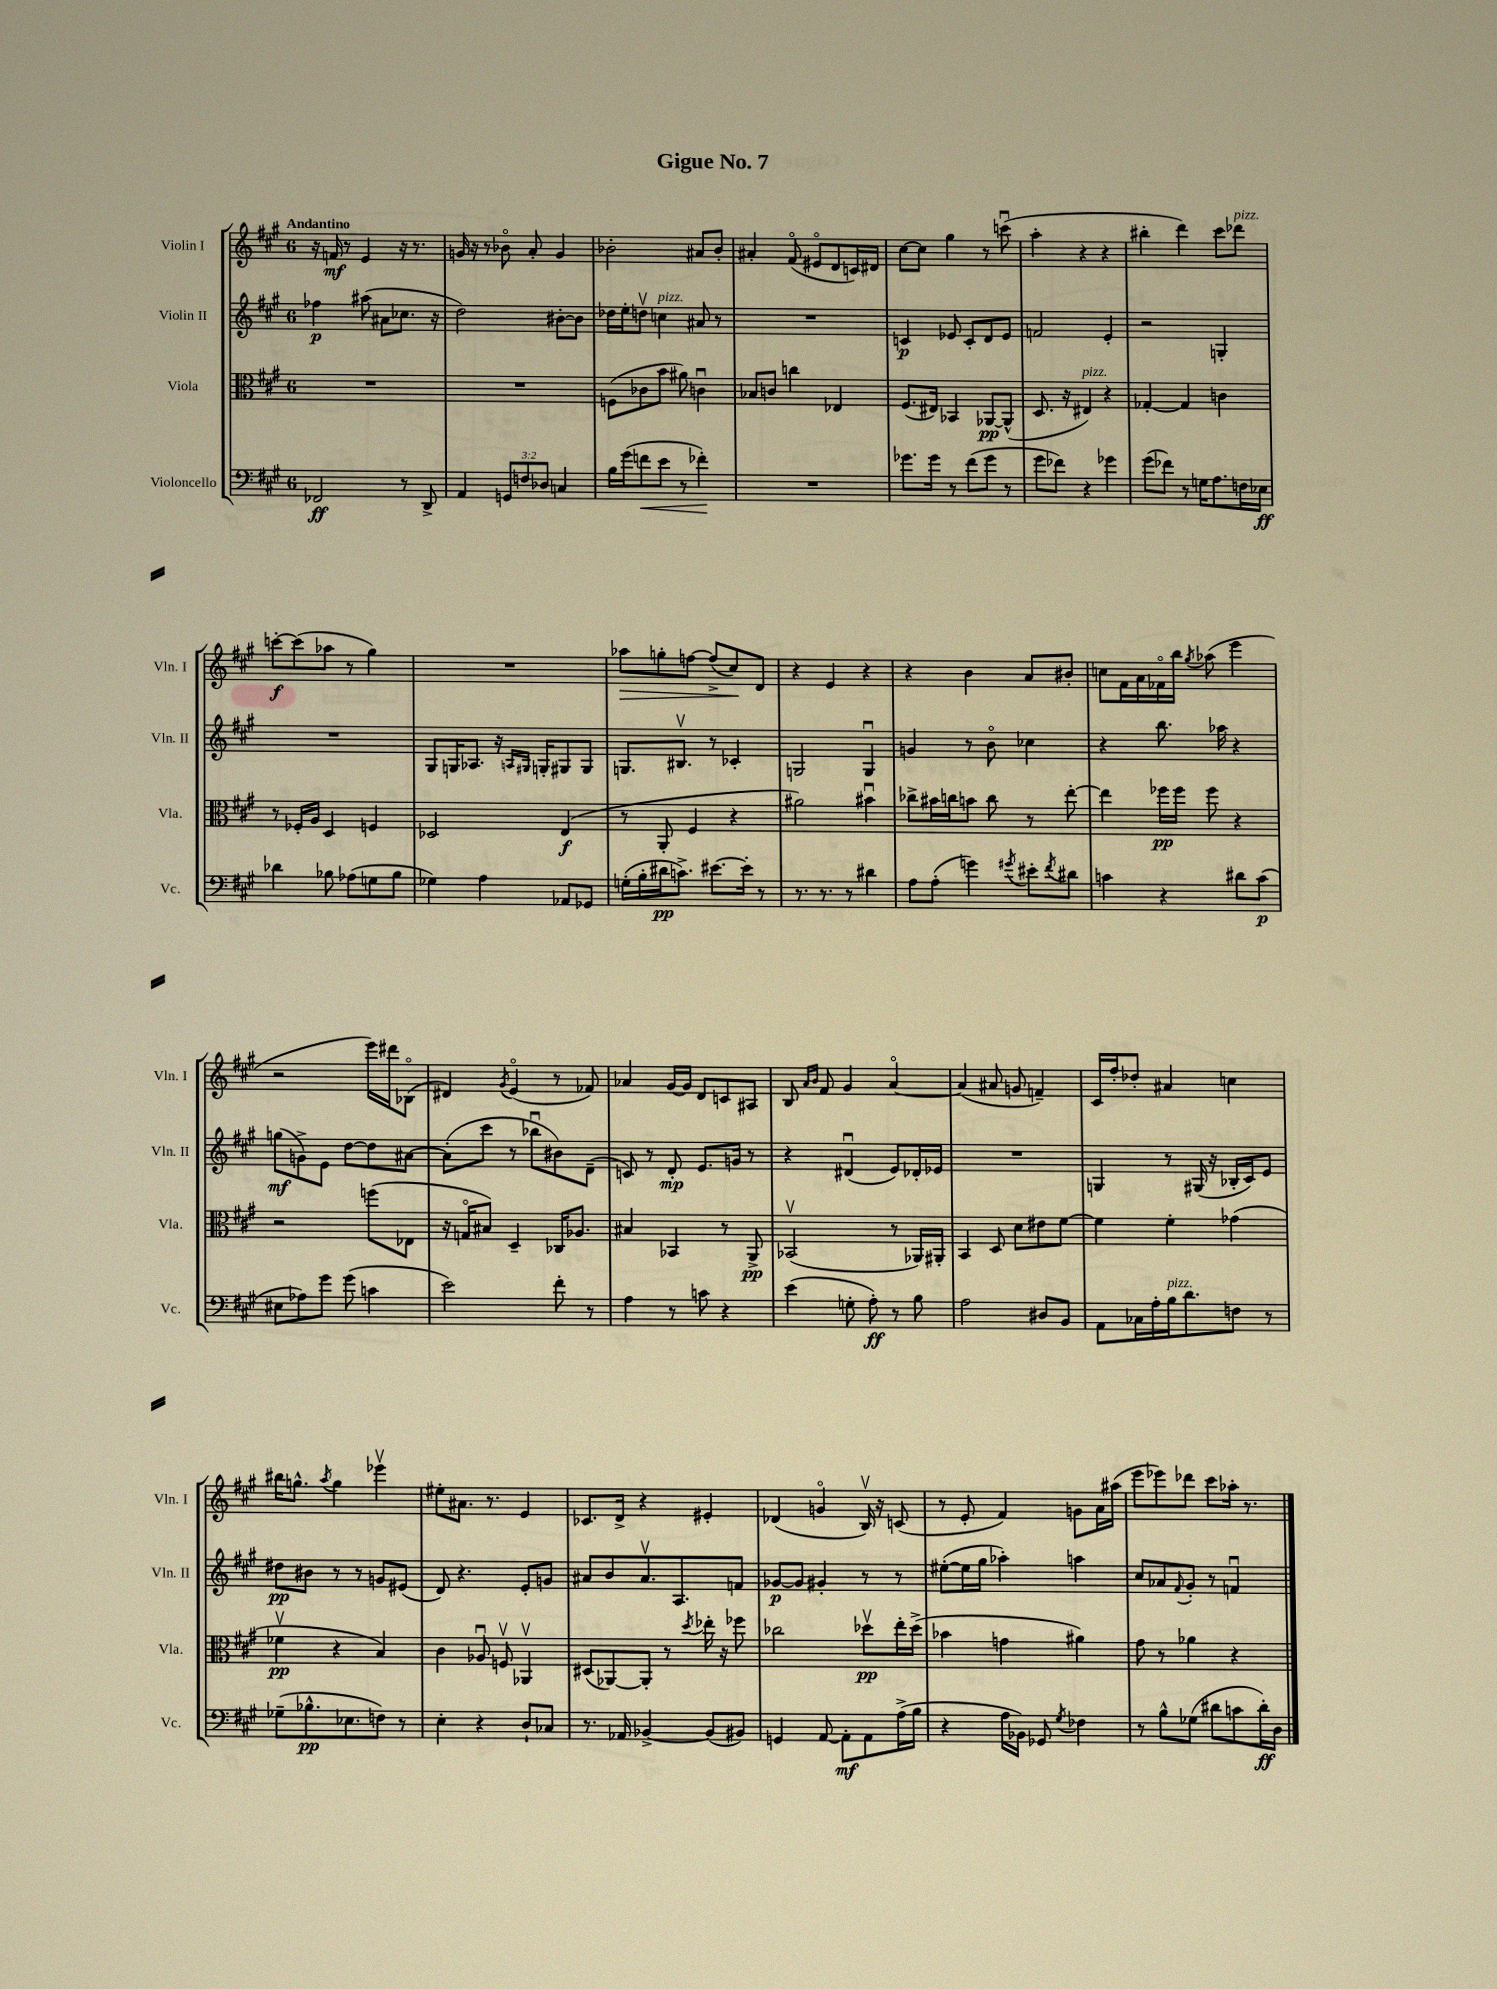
\header { title = "Gigue No. 7" }
<<
\new StaffGroup <<
\new Staff = "s0" \with { instrumentName = "Violin I" shortInstrumentName = "Vln. I" } {
    \clef treble \key a \major \once \override Staff.TimeSignature.style = #'single-digit \time 6/8 \tempo "Andantino"
    r16 f'16\mf r8 e'4 r16 r8. |
    g'16 r16 r8 bes'8\flageolet a'8-. g'4 |
    bes'2-. ais'8 bes'8-. |
    ais'4-. fis'8\flageolet( eis'8\flageolet d'8 c'16) dis'16 |
    cis''8~ cis''8 gis''4 r8 c'''8\downbow( |
    a''4-. r4 r4 |
    bis''4-. d'''4) cis'''8 des'''8^\markup { \italic "pizz." } |
    c'''8~-.\f c'''8( aes''8 r8 gis''4) |
    R2. |
    aes''8\> g''8-. f''8~ f''8->( cis''8\!) d'8 |
    r4 e'4 r4 |
    r4 b'4 a'8 bis'8-. |
    c''8 fis'16 a'16 fes'16\flageolet b''16 \acciaccatura { gis''8 } aes''8( e'''4 |
    r2 e'''16) dis'''16 bes8\flageolet( |
    dis'4) \acciaccatura { gis'8 } e'4\flageolet( r8 fes'8) |
    aes'4 gis'16~ gis'16 d'8 c'8 ais8 |
    b8 \grace { a'16 b'16 } fis'8 gis'4 a'4~\flageolet |
    a'4( ais'8 g'8 f'4--) |
    cis'16 fis''16-. des''8-. ais'4 c''4 |
    bis''16 g''8.-^ \acciaccatura { a''8 } g''4 ees'''4\upbow |
    eis''8-. ais'8. r8. e'4 |
    ces'8. d'16-> r4 eis'4-. |
    des'4( g'4\flageolet b16\upbow) r16 c'8( |
    r8 e'8-. fis'4) g'8 a'16 ais''16( |
    e'''8 ees'''8) des'''8 cis'''8 aes''16-. r8. \bar "|." |
}
\new Staff = "s1" \with { instrumentName = "Violin II" shortInstrumentName = "Vln. II" } {
    \clef treble \key a \major \once \override Staff.TimeSignature.style = #'single-digit \time 6/8
    fes''4\p ais''8( ais'8 ces''8. r16 |
    d''2) bis'8~-. bis'8 |
    des''16 e''16-. d''8\upbow c''4^\markup { \italic "pizz." } ais'8 r8 |
    R2. |
    c'4\p ees'8 c'8-. d'8 ees'8 |
    f'2 e'4-. |
    r2 g4-. |
    R2. |
    gis8 g16 aes8. r16 \grace { a16 gis16 } g16-. gis8 gis8 |
    g8. bis8.\upbow r8 ces'4-. |
    g2 g4\downbow |
    g'4 r8 b'8\flageolet ces''4 |
    r4 b''8. aes''16 r4 |
    g''8\mf( g'8->) e'8 d''8~ d''8 ais'8~ |
    ais'8-.( cis'''8 r8 bes''8\downbow bis'8) d'8--( |
    c'8) r8 d'8-.\mp e'8. g'16 r8 |
    r4 dis'4\downbow( e'8) des'16-. ees'16 |
    R2. |
    g4 r8 gis16( r16 bes16-. cis'16) e'8 |
    dis''8\pp bis'8 r8 r8 g'8 eis'8( |
    d'8) r4. e'8-. g'8 |
    ais'8 b'8 ais'8.\upbow a8. f'8 |
    ges'8~\p ges'8 gis'4-. r8 r8 |
    eis''8~-.( eis''16 gis''16 aes''4-.) a''4 |
    cis''8 aes'8 \appoggiatura { fis'8 } gis'8-. r8 f'4\downbow \bar "|." |
}
\new Staff = "s2" \with { instrumentName = "Viola" shortInstrumentName = "Vla." } {
    \clef alto \key a \major \once \override Staff.TimeSignature.style = #'single-digit \time 6/8
    R2. |
    R2. |
    f8( ces'8 b'8 ais'8) c'4\downbow |
    bes8 c'8 c''4 ees4 |
    fis8.( eis16) bes,4 aes,8~\pp aes,8-^( |
    d8. r16 eis4^\markup { \italic "pizz." }) r4 |
    ges4~-. ges4 c'4 |
    r8 fes16-. a16 d4 f4 |
    des2 e4\f( |
    r8 a,8-. fis4 r4 |
    ais'2) bis'4\downbow |
    ces''8-> bis'16 c''16 b'8 c''8 r8 e''8~-. |
    e''4 fes''16\pp fes''16 fes''8 r4 |
    r2 f''8( ees8 |
    r16 g16\flageolet bis8) d4-- ces16 aes8. |
    bis4 bes,4 r8 a,8->\pp |
    bes,2\upbow( r8 aes,16) ais,16-. |
    b,4 d8 d'8 eis'8 fis'8~ |
    fis'4 fis'4-. ges'4( |
    fes'4\upbow\pp r4 b4) |
    cis'4 aes8\downbow f8\upbow aes,4\upbow |
    dis8( aes,8~) aes,8-. r8 \acciaccatura { d''8 } ees''16-. r16 fes''8 |
    ces''2 des''8\upbow\pp e''16-. des''16->( |
    bes'4 g'4 ais'4) |
    gis'8 r8 aes'4 r4 \bar "|." |
}
\new Staff = "s3" \with { instrumentName = "Violoncello" shortInstrumentName = "Vc." } {
    \clef bass \key a \major \once \override Staff.TimeSignature.style = #'single-digit \time 6/8 \override Staff.TupletNumber.text = #tuplet-number::calc-fraction-text
    fes,2\ff r8 d,8-> |
    a,4 \tuplet 3/2 { g,8 f8 des8 } c4 |
    b16 gis'16( f'8\< e'8 r8 fes'4-.\!) |
    R2. |
    ges'8. ges'16 r8 fis'8( ges'8 r8 |
    gis'8 fes'8) r4 ges'4 |
    gis'8( fes'8) r8 g16 a8. f16 ees16\ff |
    des'4 bes8 aes8( g8 bes8 |
    ges4) a4 aes,8 ges,8 |
    g16-.( b16-. dis'16\pp c'8.->) eis'8.~ eis'16-. r8 |
    r8. r8. r8 dis'4 |
    a8 a8-.( g'4) \acciaccatura { gis'8 } eis'8-. \acciaccatura { fis'8 } dis'8 |
    c'4 r4 dis'8 c'8\p( |
    eis8 aes8) gis'8 gis'8( c'4 |
    e'2) fis'8-. r8 |
    a4 r8 c'8 r4 |
    e'4( g8-. a8-.\ff) r8 b8 |
    a2 dis8 b,8 |
    a,8 ces16 a16-. b16^\markup { \italic "pizz." } d'8. f8 r8 |
    ges8--( bes8.-^\pp ees8. f8) r8 |
    e4-. r4 d8-! ces8 |
    r8. aes,16 bes,4~-> bes,8( bis,8) |
    g,4 a,8~ a,8-.\mf a,8 a16->( b16 |
    r4 a16 bes,16) ges,8 \acciaccatura { gis8 } fes4 |
    r8 b8-^ ges8( dis'8 c'8 dis'16-.\ff) d16 \bar "|." |
}
>>
>>
\layout { \context { \Score \remove "Bar_number_engraver" } }
